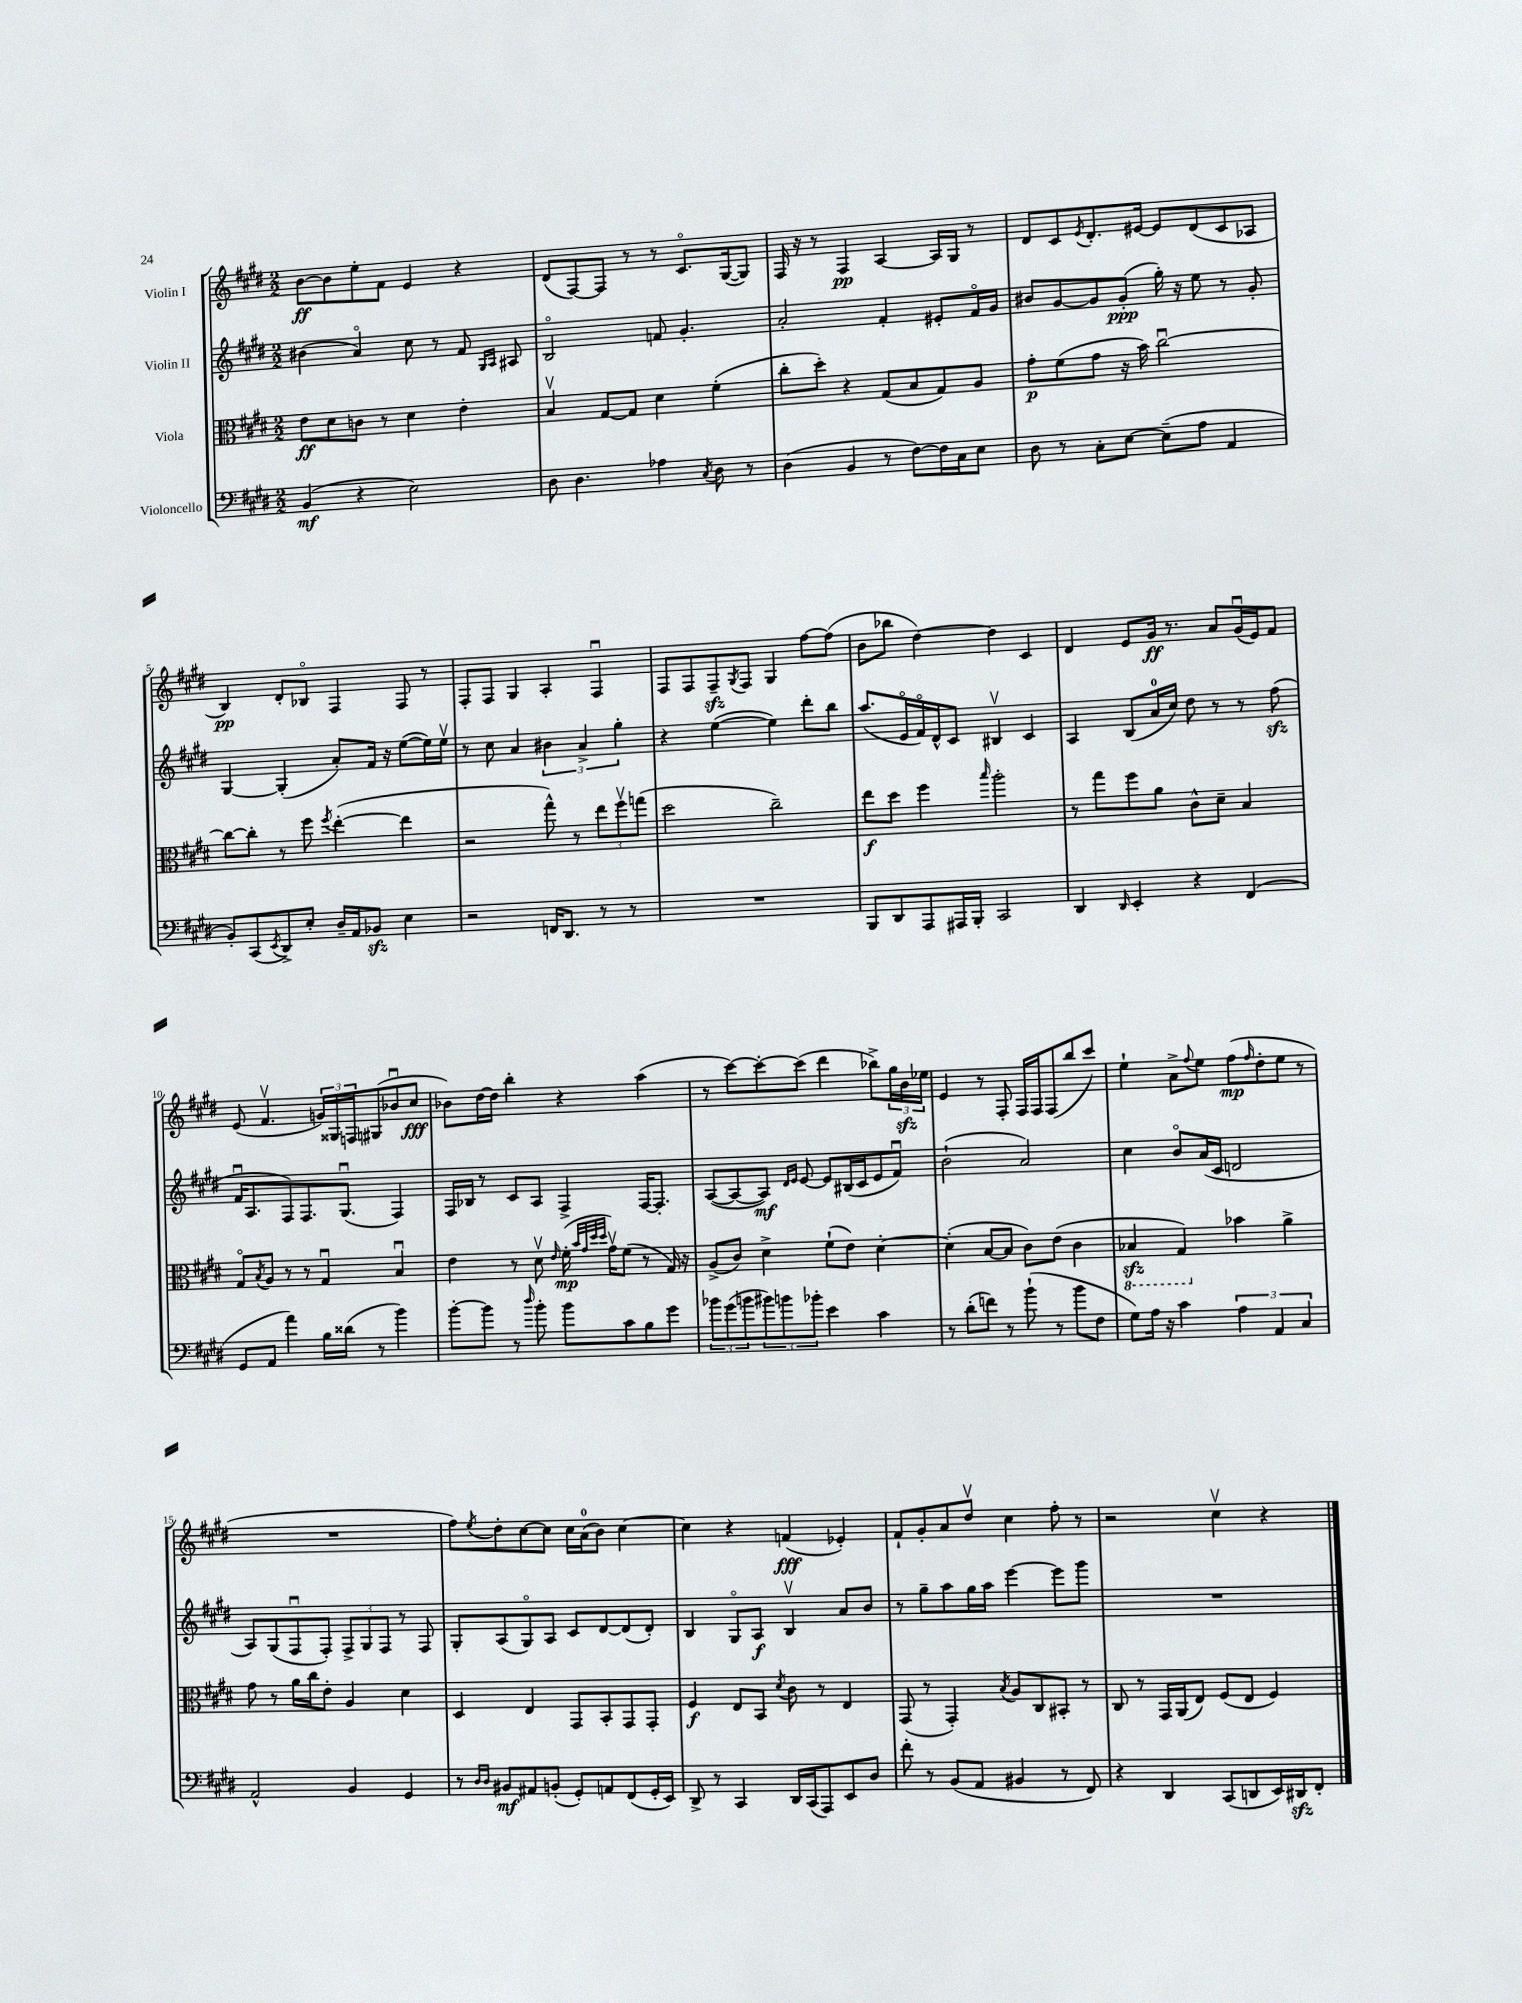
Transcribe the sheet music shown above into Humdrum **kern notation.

**kern	**kern	**kern	**kern
*staff4	*staff3	*staff2	*staff1
*clefF4	*clefC3	*clefG2	*clefG2
*k[f#c#g#d#]	*k[f#c#g#d#]	*k[f#c#g#d#]	*k[f#c#g#d#]
*M2/2	*M2/2	*M2/2	*M2/2
(4BB	8e	(4b#	[8b
.	8d#	.	8b]
4r	8c	4ao)	8ee'
.	8r	.	8f#
2E)	4d#	8cc#	4e
.	.	8r	.
.	4e'	8f#	4r
.	.	16qqG#	.
.	.	16qqA	.
.	.	8A#	.
=	=	=	=
8D#	4Bv	2Bo	(8d#
4.D#	.	.	[8F#)
.	[8G#	.	8F#]
.	8G#]	.	8r
4A-	4d#	8f	8r
.	.	4.g#'	8.c#o
8qC#	.	.	.
8D#	(4f#'	.	.
.	.	.	([16G#
8r	.	.	8G#])
=	=	=	=
(4D#	8cc#'	2a'	16F#
.	.	.	16r
.	8dd#')	.	8r
4BB	4r	.	4F#
8r	(8G#	4f#'	[4A
[8F#)	8B	.	.
16F#]	8G#)	8e#'	16A]
16C#	.	.	16G#
8E	8A	16f#o	8r
.	.	16g#	.
=	=	=	=
8D#	8g#'	8b#	8d#
8r	(8f#	[8g#	8c#
.	.	.	8qe
8C#'	8g#	8g#]	8.d#'
[8E	16r	(8g#'	.
.	16b)	.	[16e#
(8E~]	[2cc#u	16gg#')	8e#]
.	.	16r	.
8A	.	8ee	(8d#
4AA	.	8r	8c#
.	.	8g#'	8A-
=	=	=	=
8BB')	8cc#_	[4G#	4B)
(8CC#	8cc#']	.	.
8qEE	.	.	.
8DD#^)	8r	(4G#']	8d#'
8E'	8ff#	.	8B-o
.	8qff#	.	.
16D#~	([4ee'	8a')	4F#
16AA	.	.	.
8BB-	.	16f#	.
.	.	16r	.
4E	4ee]	([8ee	8F#
.	.	16ee])	8r
.	.	16eev	.
=	=	=	=
2r	2r	8r	8F#'
.	.	8cc#	8F#
.	.	4a	4G#
16FF	8gg#^^)	6b#	4A'
8.DD#	.	.	.
.	8r	.	.
.	.	6a^	.
8r	12ee	.	4F#u
.	12ff#v	6gg#'	.
8r	.	.	.
.	(12gg	.	.
=	=	=	=
1r	2dd#	4r	8F#
.	.	.	8F#
.	.	([4ee	8F#~
.	.	.	8qG#
.	.	.	8F#
.	2cc#~)	4ee])	4G#
.	.	8ddd#'	[8ff#
.	.	8bb	(8ff#]
=	=	=	=
8BBB	8ee	(8.aa	8b
8DD#	8dd#	.	8bb-
.	.	16eo	.
8AAA	4ff#	16f#o)	[4dd#)
.	.	16d#^^	.
16AAA#	.	8c#	.
16BBB'	.	.	.
.	16qqbb	.	.
2CC#	2aa'	4B#v	4dd#]
.	.	4c#	4c#
=	=	=	=
4DD#	8r	4A	4d#
.	8gg#	.	.
16qqDD#	.	.	.
4EE'	8ff#	(8B	8e
.	8a	16a	16g#
.	.	16cc#)	8.r
4r	8c#^^	8dd#	.
.	8d#~	8r	8a
(4FF#	4B	8r	(16g#u
.	.	.	16e)
.	.	(8ff#	8f#
=	=	=	=
8GG#	8G#o	16f#u	(8e
.	.	8.A	.
.	8qB	.	.
8AA	8A	.	4.f#v
4a)	8r	8F#)	.
.	8r	8.F#	.
16B	4G#u	.	24g)
.	.	.	24G##
(16d##	.	(8.G#u	.
.	.	.	24F
8r	.	.	(8G#
4b)	4Bu	4F#)	8b-u
.	.	.	8cc#
=	=	=	=
[8b'	4e	16F#	8b-)
.	.	16B-	.
8b]	.	8r	[16dd#
.	.	.	16dd#]
8r	8r	8c#	4bb'
16qqdd#	.	.	.
8b'	8d#v	8A	.
.	16qqe	.	.
8b	(16f#'	4F#^	4r
.	32qqb	.	.
.	32qqg#	.	.
.	32qqdd#	.	.
.	32qqdd#	.	.
.	16g#v)	.	.
8c#	(8f#	.	.
8B	8r	[16F#	(4aa
.	.	8.F#']	.
8g#	16G#)	.	.
.	16r	.	.
=	=	=	=
12b-	(8A^	([8A	8r
(12g#	.	.	.
.	8c#)	8A_	[8ccc#)
12b	.	.	.
12b#)	4d#^	8A])	8ccc#'_
12b	.	.	.
.	.	16qqd#	.
.	.	16qqe	.
.	.	[8e	(8ccc#]
12b-'	.	.	.
4e	(8f#`	8e]	4ddd#
.	8e)	(16B#	.
.	.	16c#	.
4c#	[4d#'	8e	8bb-^)
.	.	8f#u)	24gg#
.	.	.	24b
.	.	.	24ee-
=	=	=	=
8r	(4d#']	(2b`	4e
(8d#'	.	.	.
8f)	[8B	.	8r
8r	8B]	.	8F#'
(8b`	8c#)	2a)	16F#
.	.	.	16F#
8r	(8e	.	(8F#
8b	4c#	.	8bb
8F#	.	.	8ccc#)
=	=	=	=
8G#)	4BB-	4cc#	4ee`
16A	.	.	.
16r	.	.	.
4c#	4GG#)	8bo	8a^
.	.	.	8qqff#
.	.	(16a	8ee
.	.	16c#	.
6A	4b-	2d	(8ff#
.	.	.	16qqff#
.	.	.	8dd#'
6AA	.	.	.
.	4a^	.	8ee
6C#	.	.	.
.	.	.	8r
=	=	=	=
2AA^^	8g#	8A)	1r
.	8r	(8G#	.
.	16a	8F#u	.
.	16cc#	.	.
.	8e'	8F#')	.
4BB	4A	12F#^	.
.	.	12G#	.
.	.	12F#	.
4GG#	4d#	8r	.
.	.	8F#	.
=	=	=	=
8r	4D#	8G#'	8ff#)
16qqD#	.	.	.
16qqD#	.	.	8qee
8BB#	.	(8A	8dd#'
8AA#	4E	8G#o)	[8cc#
(8BB'	.	8A	8cc#]
8GG#')	8GG#	8c#	16cc#
.	.	.	(16a
8AA	8BB'	[8d#	8b)
(8FF#	8GG#	(8d#]	[4cc#
16GG#'	8GG#'	8d#')	.
16EE)	.	.	.
=	=	=	=
8DD#^	4F#	4B	4cc#]
8r	.	.	.
4CC#	8E	8G#o	4r
.	8BB	8A	.
.	8qd#	.	.
16DD#	8c#	4Bv	(4f
(16CC#	.	.	.
8AAA)	8r	.	.
8EE	4E	8a	4e-')
8D#	.	8b	.
=	=	=	=
8f#'	(8GG#	8r	8f#`
8r	8r	8gg#~	8g#'
(8BB	4GG#')	8aa	8a
8AA	.	16gg#	8dd#v
.	.	16aa	.
.	8qB	.	.
4BB#	8A	[4eee	4cc#
.	8C#	.	.
8r	8BB#'	8eee]	8ff#'
8FF#)	8r	8ggg#	8r
=	=	=	=
4r	8C#	1r	2r
.	8r	.	.
4DD#	16GG#	.	.
.	(16AA	.	.
.	8E)	.	.
(8CC#	(8F#	.	4cc#v
8DD	8E	.	.
16EE)	4F#)	.	4r
16DD#	.	.	.
8FF#'	.	.	.
==	==	==	==
*-	*-	*-	*-
